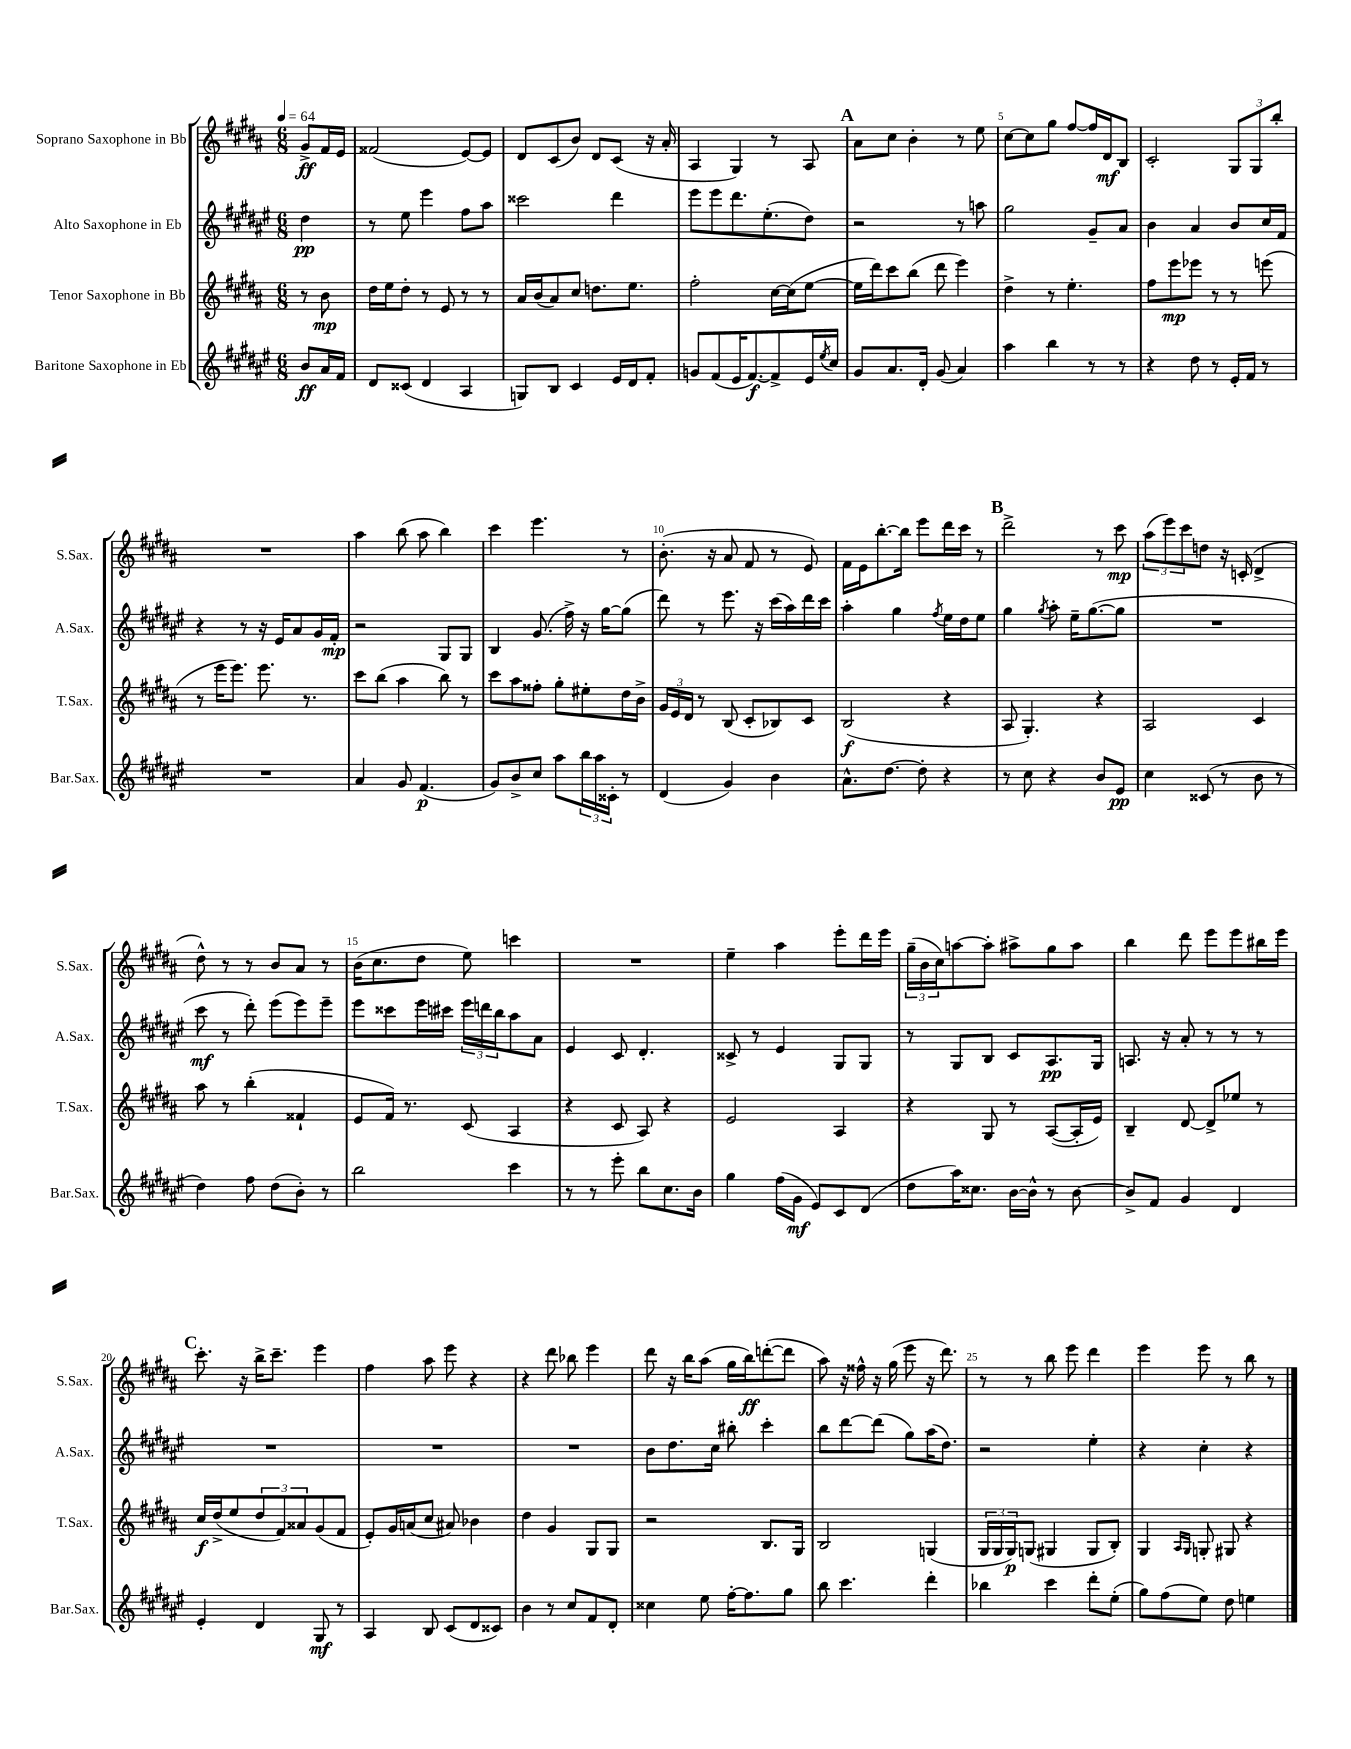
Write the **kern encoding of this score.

**kern	**dynam	**kern	**dynam	**kern	**dynam	**kern	**dynam
*part4	*part4	*part3	*part3	*part2	*part2	*part1	*part1
*staff4	*staff4	*staff3	*staff3	*staff2	*staff2	*staff1	*staff1
*I"Baritone Saxophone in Eb	*	*I"Tenor Saxophone in Bb	*	*I"Alto Saxophone in Eb	*	*I"Soprano Saxophone in Bb	*
*I'Bar.Sax.	*	*I'T.Sax.	*	*I'A.Sax.	*	*I'S.Sax.	*
*clefG2	*	*clefG2	*	*clefG2	*	*clefG2	*
*k[f#c#g#d#a#e#]	*	*k[f#c#g#d#a#]	*	*k[f#c#g#d#a#e#]	*	*k[f#c#g#d#a#]	*
*M6/8	*	*M6/8	*	*M6/8	*	*M6/8	*
*MM64	*	*MM64	*	*MM64	*	*MM64	*
=	=	=	=	=	=	=	=
8b/L	ff	8r	.	4dd#\	pp	8g#^/L	ff
16a#/L	.	8b\	mp	.	.	16f#/L	.
16f#/JJ	.	.	.	.	.	16e/JJ	.
=1	=1	=1	=1	=1	=1	=1	=1
8d#/L	.	16dd#\LL	.	8r	.	(2f##X/	.
.	.	16ee\J	.	.	.	.	.
(8c##X/J	.	8dd#'\J	.	8ee#\	.	.	.
4d#/	.	8r	.	4eee#\	.	.	.
.	.	8e/	.	.	.	.	.
4A#/	.	8r	.	8ff#\L	.	[8e/L)	.
.	.	8r	.	8aa#\J	.	8e/J]	.
=2	=2	=2	=2	=2	=2	=2	=2
8Gn/L)	.	16a#/LL	.	2ccc##X\	.	8d#/L	.
.	.	(16b/J	.	.	.	.	.
8B/J	.	8a#/)	.	.	.	(8c#/	.
4c#/	.	8cc#/J	.	.	.	8b/J)	.
.	.	8.ddn\L	.	.	.	8d#/L	.
16e#/LL	.	.	.	4ddd#\	.	(8c#/J	.
16d#/J	.	8.ee\J	.	.	.	.	.
8f#'/J	.	.	.	.	.	16r	.
.	.	.	.	.	.	16a#'/	.
=3	=3	=3	=3	=3	=3	=3	=3
8gn/L	.	2ff#'\	.	8eee#\L	.	4A#/	.
(8f#/	.	.	.	8eee#\	.	.	.
16e#/K	.	.	.	8.ddd#\	.	4G#/)	.
[8.f#/)	f	.	.	.	.	.	.
.	.	.	.	(8.ee#'\	.	.	.
8f#^/]	.	[16cc#\LL	.	.	.	8r	.
.	.	(16cc#\J]	.	.	.	.	.
16e#/L	.	[8ee\J	.	8dd#\J)	.	8A#/	.
8qee#/	.	.	.	.	.	.	.
16cc#/JJ	.	.	.	.	.	.	.
!!LO:REH:place=s1:t=A
=4	=4	=4	=4	=4	=4	=4	=4
8g#/L	.	16ee\LL]	.	2r	.	8a#\L	.
.	.	16ddd#\J)	.	.	.	.	.
8.a#/	.	8ccc#\	.	.	.	8cc#\J	.
.	.	(8bb\J	.	.	.	4b'\	.
16d#'/Jk	.	.	.	.	.	.	.
(8g#/	.	8ddd#\	.	.	.	.	.
4a#/)	.	4eee\)	.	8r	.	8r	.
.	.	.	.	8aan\	.	8ee\	.
=5	=5	=5	=5	=5	=5	=5	=5
4aa#\	.	4dd#^\	.	2gg#\	.	[8cc#\L	.
.	.	.	.	.	.	8cc#\]	.
4bb\	.	8r	.	.	.	8gg#\J	.
.	.	4.ee'\	.	.	.	[8ff#/L	.
8r	.	.	.	8g#~/L	.	16ff#/L]	.
.	.	.	.	.	.	16d#/J	mf
8r	.	.	.	8a#/J	.	8B/J	.
=6	=6	=6	=6	=6	=6	=6	=6
4r	.	8ff#\L	.	4b\	.	2c#'/	.
.	.	8eee\	mp	.	.	.	.
8dd#\	.	8eee-X\J	.	4a#/	.	.	.
8r	.	8r	.	.	.	.	.
16e#'/LL	.	8r	.	8b/L	.	12G#/L	.
16f#/JJ	.	.	.	.	.	.	.
.	.	.	.	.	.	12G#/	.
8r	.	(8eeen\	.	16cc#/L	.	.	.
.	.	.	.	.	.	12bb'/J	.
.	.	.	.	16f#/JJ	.	.	.
!!LO:LB:g=z
=7	=7	=7	=7	=7	=7	=7	=7
2.r	.	8r	.	4r	.	2.r	.
.	.	16eee\KL	.	.	.	.	.
.	.	8.eee\J)	.	.	.	.	.
.	.	.	.	8r	.	.	.
.	.	8.eee\	.	16r	.	.	.
.	.	.	.	16e#/KL	.	.	.
.	.	.	.	8a#/	.	.	.
.	.	8.r	.	.	.	.	.
.	.	.	.	16g#/L	.	.	.
.	.	.	.	16f#'/JJ	mp	.	.
=8	=8	=8	=8	=8	=8	=8	=8
4a#/	.	8ccc#\L	.	2r	.	4aa#\	.
.	.	(8bb\J	.	.	.	.	.
8g#/	.	4aa#\	.	.	.	(8bb\	.
(4.f#/	p	.	.	.	.	8aa#\	.
.	.	8bb\)	.	8G#/L	.	4bb\)	.
.	.	8r	.	8G#/J	.	.	.
=9	=9	=9	=9	=9	=9	=9	=9
8g#/L)	.	8ccc#\L	.	4B/	.	4ccc#\	.
8b^/	.	8aa#\	.	.	.	.	.
8cc#/J	.	8ff##X'\J	.	(8.g#/	.	4.eee\	.
8aa#\L	.	8gg#'\L	.	.	.	.	.
.	.	.	.	16ff#^\)	.	.	.
24bb\L	.	8ee#X'\	.	16r	.	.	.
24aa#\	.	.	.	.	.	.	.
.	.	.	.	[16gg#\KL	.	.	.
24c##X'\JJ	.	.	.	.	.	.	.
8r	.	16dd#\L	.	(8gg#\J]	.	8r	.
.	.	16b^\JJ	.	.	.	.	.
=10	=10	=10	=10	=10	=10	=10	=10
(4d#/	.	24g#/LL	.	8ddd#\)	.	(8.b'\	.
.	.	24e/	.	.	.	.	.
.	.	24d#/JJ	.	.	.	.	.
.	.	8r	.	8r	.	.	.
.	.	.	.	.	.	16r	.
4g#/)	.	(8B/	.	8.eee#\	.	8a#/	.
.	.	8c#'/L	.	.	.	8f#/	.
.	.	.	.	16r	.	.	.
4b\	.	8B-X/)	.	(16ccc#\LL	.	8r	.
.	.	.	.	16aa#\)	.	.	.
.	.	8c#/J	.	16ddd#\	.	8e/)	.
.	.	.	.	16ccc#\JJ	.	.	.
=11	=11	=11	=11	=11	=11	=11	=11
8.a#^^\L	.	(2B/	f	4aa#'\	.	16f#\LL	.
.	.	.	.	.	.	16e\J	.
.	.	.	.	.	.	[8.bb'\	.
[8.dd#\J	.	.	.	.	.	.	.
.	.	.	.	4gg#\	.	.	.
.	.	.	.	.	.	16bb\Jk]	.
8dd#'\]	.	.	.	.	.	8eee\L	.
.	.	.	.	8qff#/	.	.	.
4r	.	4r	.	16ee#\LL	.	16ddd#\L	.
.	.	.	.	16dd#\J	.	16ccc#\JJ	.
.	.	.	.	8ee#\J	.	8r	.
!!LO:REH:place=s1:t=B
=12	=12	=12	=12	=12	=12	=12	=12
8r	.	8A#/	.	4gg#\	.	2ddd#^\	.
8cc#\	.	4.G#'/)	.	.	.	.	.
.	.	.	.	8qgg#/	.	.	.
4r	.	.	.	8aa#'\	.	.	.
.	.	.	.	16ee#~\KL	.	.	.
.	.	.	.	([8.gg#\	.	.	.
8b/L	.	4r	.	.	.	8r	.
8e#/J	pp	.	.	8gg#\J]	.	8ccc#\	mp
=13	=13	=13	=13	=13	=13	=13	=13
4cc#\	.	2A#/	.	2.r	.	(12aa#\L	.
.	.	.	.	.	.	12eee\)	.
.	.	.	.	.	.	12ccc#\	.
(8c##X/	.	.	.	.	.	8ddn\J	.
8r	.	.	.	.	.	16r	.
.	.	.	.	.	.	(16cn'/	.
8b\	.	4c#/	.	.	.	4d#^/	.
8r	.	.	.	.	.	.	.
!!LO:LB:g=z
=14	=14	=14	=14	=14	=14	=14	=14
4dd#\)	.	8aa#\	.	8ccc#\	mf	8dd#^^\)	.
.	.	8r	.	8r	.	8r	.
8ff#\	.	(4bb'\	.	8ddd#'\)	.	8r	.
(8dd#\L	.	.	.	(8eee#\L	.	8b/L	.
8b'\J)	.	4f##X`/	.	8eee#\)	.	8a#/J	.
8r	.	.	.	8eee#~\J	.	8r	.
=15	=15	=15	=15	=15	=15	=15	=15
2bb\	.	8e/L	.	8eee#\L	.	(16b\KL	.
.	.	.	.	.	.	8.cc#\	.
.	.	16f#/Jk)	.	8ccc##X\	.	.	.
.	.	8.r	.	.	.	.	.
.	.	.	.	16eee#\L	.	8dd#\J	.
.	.	.	.	16ccc#X\JJ	.	.	.
.	.	(8c#/	.	24eee#\LL	.	8ee\)	.
.	.	.	.	24dddn\	.	.	.
.	.	.	.	24bb\J	.	.	.
4ccc#\	.	4A#/	.	8aa#\	.	4cccn\	.
.	.	.	.	8a#\J	.	.	.
=16	=16	=16	=16	=16	=16	=16	=16
8r	.	4r	.	4e#/	.	2.r	.
8r	.	.	.	.	.	.	.
8eee#'\	.	8c#/	.	8c#/	.	.	.
8bb\L	.	8A#/)	.	4.d#'/	.	.	.
8.cc#\	.	4r	.	.	.	.	.
16b\Jk	.	.	.	.	.	.	.
=17	=17	=17	=17	=17	=17	=17	=17
4gg#\	.	2e/	.	8c##X^/	.	4ee~\	.
.	.	.	.	8r	.	.	.
(16ff#\LL	.	.	.	4e#/	.	4aa#\	.
16g#\JJ	mf	.	.	.	.	.	.
8e#/L)	.	.	.	.	.	.	.
8c#/	.	4A#/	.	8G#/L	.	8eee'\L	.
(8d#/J	.	.	.	8G#/J	.	16ddd#\L	.
.	.	.	.	.	.	16eee\JJ	.
=18	=18	=18	=18	=18	=18	=18	=18
8dd#\L	.	4r	.	8r	.	(24gg#~\LL	.
.	.	.	.	.	.	24b\	.
.	.	.	.	.	.	24cc#\J)	.
16aa#\K)	.	.	.	8G#/L	.	[8aan\	.
8.cc##X\J	.	.	.	.	.	.	.
.	.	8G#/	.	8B/J	.	8aa'\J]	.
[16b\LL	.	8r	.	8c#/L	.	8aa#X^\L	.
16b^^\JJ]	.	.	.	.	.	.	.
8r	.	([8A#/L	.	8.A#/	pp	8gg#\	.
[8b\	.	16A#'/L]	.	.	.	8aa#\J	.
.	.	16e/JJ)	.	16G#/Jk	.	.	.
=19	=19	=19	=19	=19	=19	=19	=19
8b^/L]	.	4B~/	.	8.An/	.	4bb\	.
8f#/J	.	.	.	.	.	.	.
.	.	.	.	16r	.	.	.
4g#/	.	[8d#/	.	8a#'/	.	8ddd#\	.
.	.	8d#^/L]	.	8r	.	8eee\L	.
4d#/	.	8ee-X/J	.	8r	.	8eee\	.
.	.	8r	.	8r	.	16bb#X\L	.
.	.	.	.	.	.	16eee\JJ	.
!!LO:LB:g=z
!!LO:REH:place=s1:t=C
=20	=20	=20	=20	=20	=20	=20	=20
4e#'/	.	16cc#/LL	f	2.r	.	8.ccc#'\	.
.	.	(16dd#^/J	.	.	.	.	.
.	.	8ee/	.	.	.	.	.
.	.	.	.	.	.	16r	.
4d#/	.	12dd#/	.	.	.	16bb^\KL	.
.	.	.	.	.	.	8.ccc#~\J	.
.	.	12f#/)	.	.	.	.	.
.	.	12a##X/	.	.	.	.	.
8G#/	mf	(8g#/	.	.	.	4eee\	.
8r	.	8f#/J	.	.	.	.	.
=21	=21	=21	=21	=21	=21	=21	=21
4A#/	.	8e'/L)	.	2.r	.	4ff#\	.
.	.	16g#/L	.	.	.	.	.
.	.	(16an/J	.	.	.	.	.
8B/	.	8cc#/J	.	.	.	8aa#\	.
(8c#/L	.	8a#X/)	.	.	.	8eee\	.
8d#/	.	4b-X\	.	.	.	4r	.
8c##X/J)	.	.	.	.	.	.	.
=22	=22	=22	=22	=22	=22	=22	=22
4b\	.	4dd#\	.	2.r	.	4r	.
8r	.	4g#/	.	.	.	8ddd#\	.
8cc#/L	.	.	.	.	.	8bb-X\	.
8f#/	.	8G#/L	.	.	.	4eee\	.
8d#'/J	.	8G#/J	.	.	.	.	.
=23	=23	=23	=23	=23	=23	=23	=23
4cc##X\	.	2r	.	8b\L	.	8ddd#\	.
.	.	.	.	8.dd#\	.	16r	.
.	.	.	.	.	.	16bb\KL	.
8ee#\	.	.	.	.	.	(8aa#\J	.
.	.	.	.	16cc#\Jk	.	.	.
[16ff#'\KL	.	.	.	8bb#X'\	.	16gg#\LL	.
8.ff#\]	.	.	.	.	.	16bb\J)	ff
.	.	8.B/L	.	4ccc#'\	.	([8dddn'\	.
8gg#\J	.	.	.	.	.	8ddd\J]	.
.	.	16G#/Jk	.	.	.	.	.
=24	=24	=24	=24	=24	=24	=24	=24
8bb\	.	2B/	.	8bb\L	.	8aa#\)	.
4.ccc#\	.	.	.	[8ddd#\	.	16r	.
.	.	.	.	.	.	16ff##X^^\	.
.	.	.	.	(8ddd#\J]	.	16r	.
.	.	.	.	.	.	(16gg#\	.
.	.	.	.	8gg#\L)	.	8eee\	.
4ddd#'\	.	(4Gn/	.	(16aa#\K	.	16r	.
.	.	.	.	8.dd#\J)	.	8.ddd#\)	.
=25	=25	=25	=25	=25	=25	=25	=25
4bb-X\	.	24G#/LL	.	2r	.	8r	.
.	.	24G#/	.	.	.	.	.
.	.	24G#/J)	p	.	.	.	.
.	.	(8Gn/J	.	.	.	8r	.
4ccc#\	.	4G#X/	.	.	.	8bb\	.
.	.	.	.	.	.	8eee\	.
8ddd#'\L	.	8G#/L	.	4ee#'\	.	4ddd#\	.
(8ee#'\J	.	8B'/J)	.	.	.	.	.
=26	=26	=26	=26	=26	=26	=26	=26
8gg#\L)	.	4G#/	.	4r	.	4eee\	.
(8ff#\	.	.	.	.	.	.	.
.	.	16qqA#/LL	.	.	.	.	.
.	.	16qqG#/JJ	.	.	.	.	.
8ee#\J)	.	8Gn'/	.	4cc#'\	.	8eee\	.
8dd#\	.	8G#X/	.	.	.	8r	.
4een\	.	4r	.	4r	.	8bb\	.
.	.	.	.	.	.	8r	.
==	==	==	==	==	==	==	==
*-	*-	*-	*-	*-	*-	*-	*-
